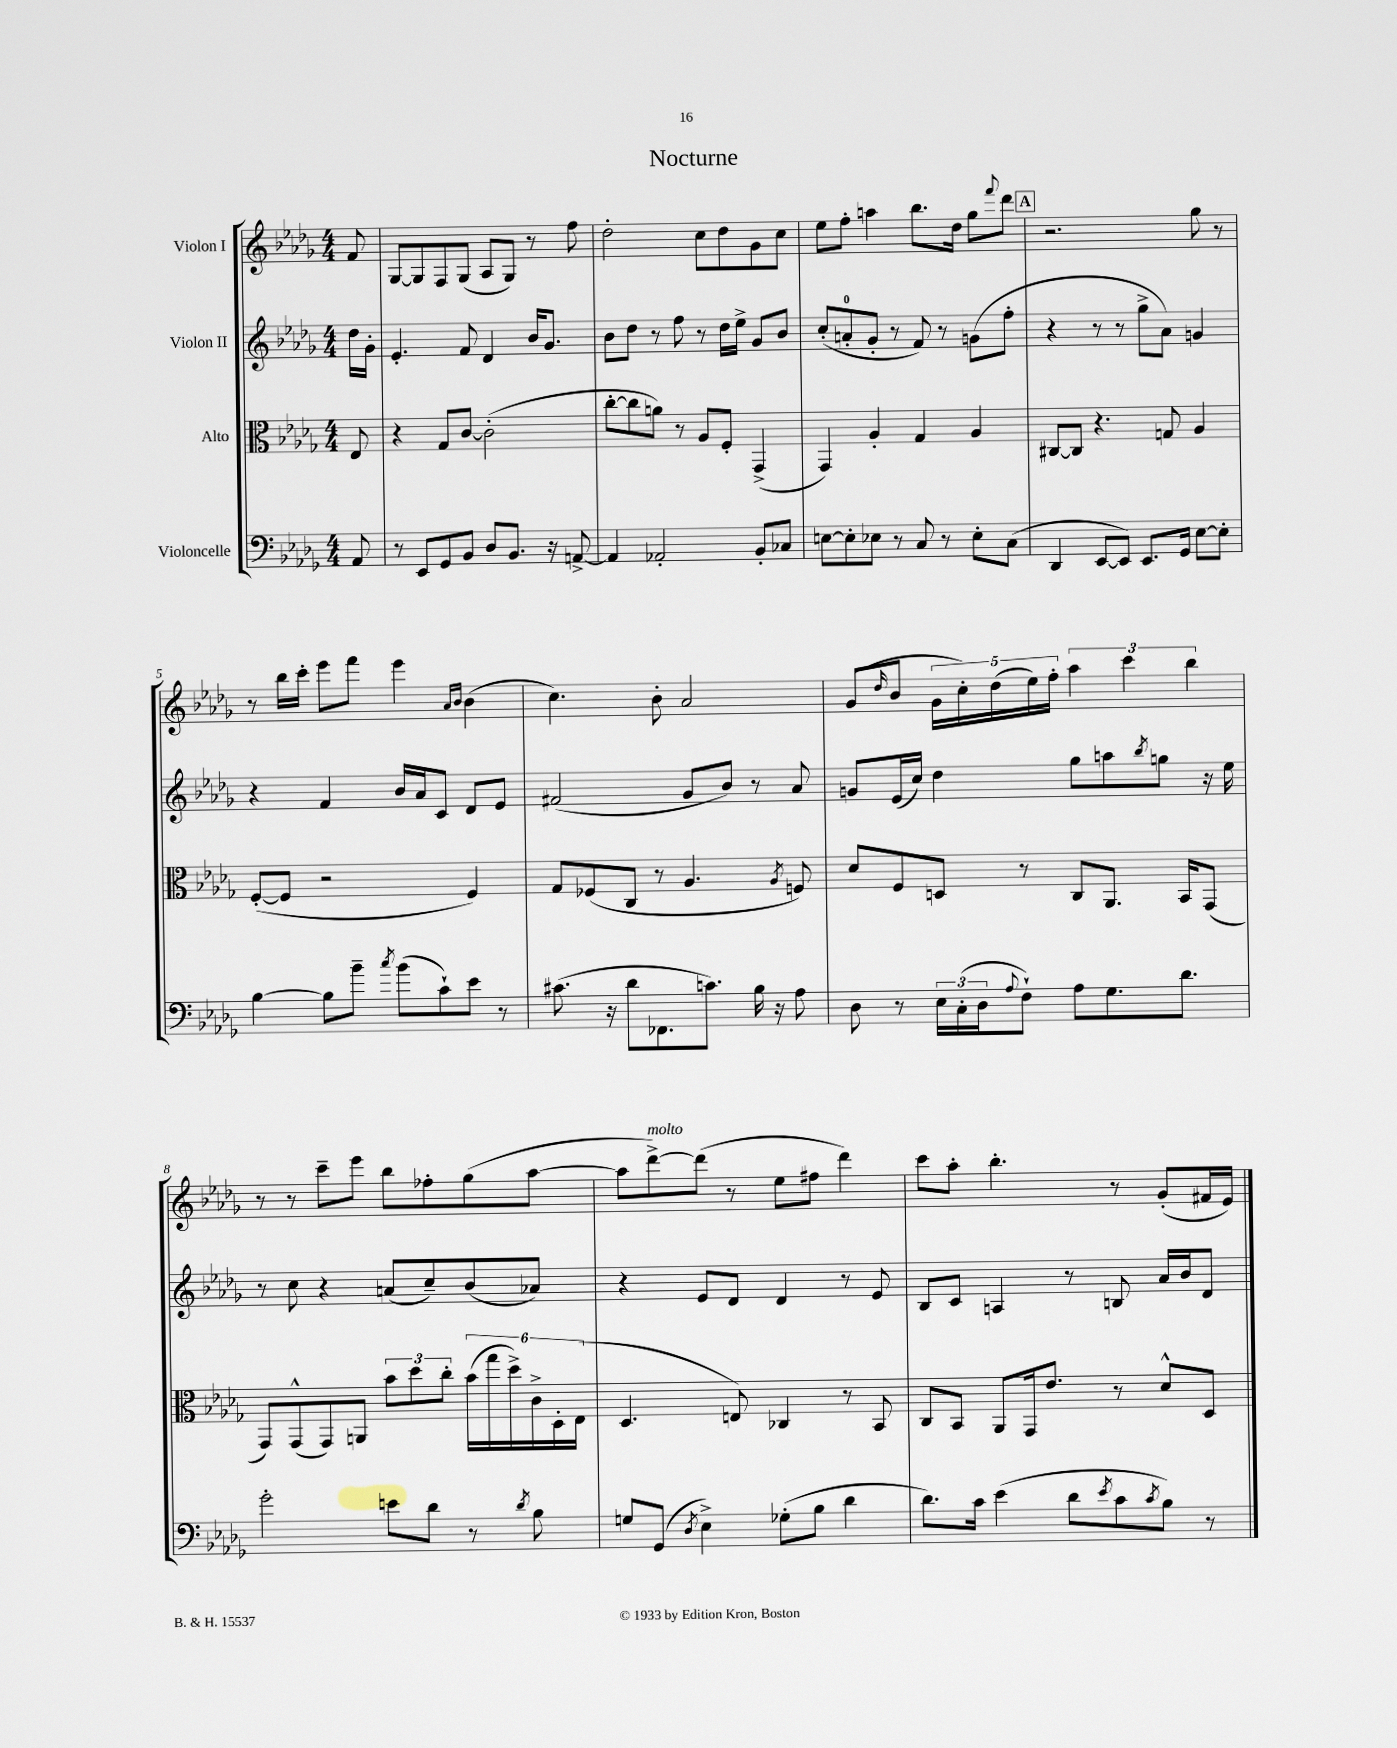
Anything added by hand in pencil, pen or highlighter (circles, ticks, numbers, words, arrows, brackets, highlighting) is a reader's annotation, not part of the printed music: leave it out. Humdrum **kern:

**kern	**kern	**kern	**kern
*part4	*part3	*part2	*part1
*staff4	*staff3	*staff2	*staff1
*I"Violoncelle	*I"Alto	*I"Violon II	*I"Violon I
*clefF4	*clefC3	*clefG2	*clefG2
*k[b-e-a-d-g-]	*k[b-e-a-d-g-]	*k[b-e-a-d-g-]	*k[b-e-a-d-g-]
*M4/4	*M4/4	*M4/4	*M4/4
=	=	=	=
8AA-/	8E-/	16dd-\LL	8f/
.	.	16g-'\JJ	.
=1	=1	=1	=1
8r	4r	4.e-'/	[8G-/L
8EE-/L	.	.	8G-/]
8GG-/	8G-/L	.	8F/
8BB-/J	[8c/J	8f/	(8G-/J
8D-/L	(2c'\]	4d-/	8A-/L
8.BB-/J	.	.	8G-/J)
.	.	16b-/KL	8r
16r	.	8.g-/J	.
[8AAn^/	.	.	8ff\
=2	=2	=2	=2
4AA/]	[8cc'\L	8b-\L	2dd-'\
.	8cc\]	8dd-\J	.
2AA-X'/	8an\J)	8r	.
.	8r	8ff\	.
.	8A-/L	8r	8cc\L
.	8F'/J	16dd-\LL	8dd-\
.	.	16ee-^\JJ	.
8BB-'/L	(4GG-^/	8g-/L	8g-\
8C-X/J	.	8b-/J	8cc\J
=3	=3	=3	=3
[8En\L	4GG-/)	(8cc'/L	8ee-\L
8E'\]	.	8an'/	8ff'\J
8E-X\J	4A-'/	8g-'/J	4aan\
8r	.	8r	.
8C/	4G-/	8f/)	8.bb-\L
8r	.	8r	.
.	.	.	16dd-\Jk
8E-'\L	4A-/	(8gn\L	8gg-\L
.	.	.	8qqfff/
(8C\J	.	8ff'\J	8ddd-\J
!!LO:REH:place=s1:t=A
=4	=4	=4	=4
4DD-/	[8C#X/L	4r	2.r
.	8C#/J]	.	.
[8EE-/L	4.r	8r	.
8EE-/J])	.	8r	.
8.EE-/L	.	8gg-^\L	.
.	8Gn/	8a-\J)	.
16GG-/Jk	.	.	.
[8E-\L	4A-/	4gn/	8gg-\
8E-'\J]	.	.	8r
!!LO:LB:g=z
=5	=5	=5	=5
[4B-\	([8F'/L	4r	8r
.	8F/J]	.	16bb-\LL
.	.	.	16ccc'\JJ
8B-\L]	2r	4f/	8eee-\L
8b-~\J	.	.	8fff\J
8qcc/	.	.	.
(8b-\L	.	16b-/LL	4eee-\
.	.	16a-/J	.
8c`\)	.	8c/J	.
.	.	.	16qqa-/LL
.	.	.	16qqb-/JJ
8e-\J	4F/)	8d-/L	(4b-\
8r	.	8e-/J	.
=6	=6	=6	=6
(8.c#X\	8G-/L	(2f#X/	4.cc\)
.	(8F-X/	.	.
16r	.	.	.
8d-\L	8C/J	.	.
8.FF-X\	8r	.	8b-'\
.	4.A-/	8g-/L	2a-/
8.cn\J)	.	.	.
.	.	8b-/J)	.
16B-\	.	8r	.
16r	.	.	.
.	8qA-/	.	.
8A-\	8Fn/)	8a-/	.
=7	=7	=7	=7
8D-\	8d-/L	8gn/L	(8g-/L
.	.	.	16qqdd-/
8r	8F/	(16e-/L	8b-/J
.	.	16cc/JJ)	.
24E-\LL	8Dn/J	4dd-\	20g-\LL
(24C'\	.	.	.
.	.	.	20cc'\)
24D-\J	.	.	.
.	.	.	(20dd-\
8qqA-/	.	.	.
8F`\J)	8r	.	.
.	.	.	20ee-\)
.	.	.	20ff'\JJ
8A-\L	8C/L	8gg-\L	6aa-\
8.G-\	8.AA-/J	8aan\	.
.	.	.	6ccc\
.	.	8qbb-/	.
.	.	8ggn\J	.
8.d-\J	16BB-/KL	.	.
.	.	.	6bb-\
.	(8GG-/J	16r	.
.	.	16ee-\	.
!!LO:LB:g=z
=8	=8	=8	=8
2g-'\	8GG-/L)	8r	8r
.	(8GG-^^/	8cc\	8r
.	8GG-/)	4r	8ccc~\L
.	8AAn/J	.	8eee-\J
8en\L	12b-\L	(8an/L	8bb-\L
.	12dd-\	.	.
8d-\J	.	8cc~/)	8ff-X'\
.	12cc'\J	.	.
8r	(24b-\LL	(8b-/	(8gg-\
.	24gg-\	.	.
.	24dd-^\)	.	.
8qd-/	.	.	.
8B-\	24c^\	8a-X/J)	[8aa-\J
.	24D-'\	.	.
.	(24E-\JJ	.	.
=9	=9	=9	=9
8Gn/L	4.D-/	4r	8aa-\L]
!	!	!	!LO:TX:a:i:t=molto
(8GG-/J	.	.	[8ddd-^\)
8qD-/	.	.	.
4E-^\)	.	8e-/L	(8ddd-\J]
.	8En/)	8d-/J	8r
(8G-X'\L	4C-X/	4d-/	8ee-\L
8B-\J	.	.	8ff#X\J
4d-\	8r	8r	4ddd-\)
.	8BB-/	8e-/	.
=10	=10	=10	=10
8.d-\L)	8C/L	8B-/L	8ccc\L
.	8BB-/J	8c/J	8aa-'\J
16c\Jk	.	.	.
(4e-\	8AA-/L	4An/	4.bb-'\
.	16GG-/k	.	.
.	8.e-/J	.	.
8d-\L	.	8r	.
8qe-/	.	.	.
8c\	8r	8Bn/	8r
8qc/	.	.	.
8B-\J)	8d-^^/L	16a-/LL	(8g-'/L
.	.	16b-/J	.
8r	8D-/J	8d-/J	16f#X/L
.	.	.	16e-/JJ)
==	==	==	==
*-	*-	*-	*-
